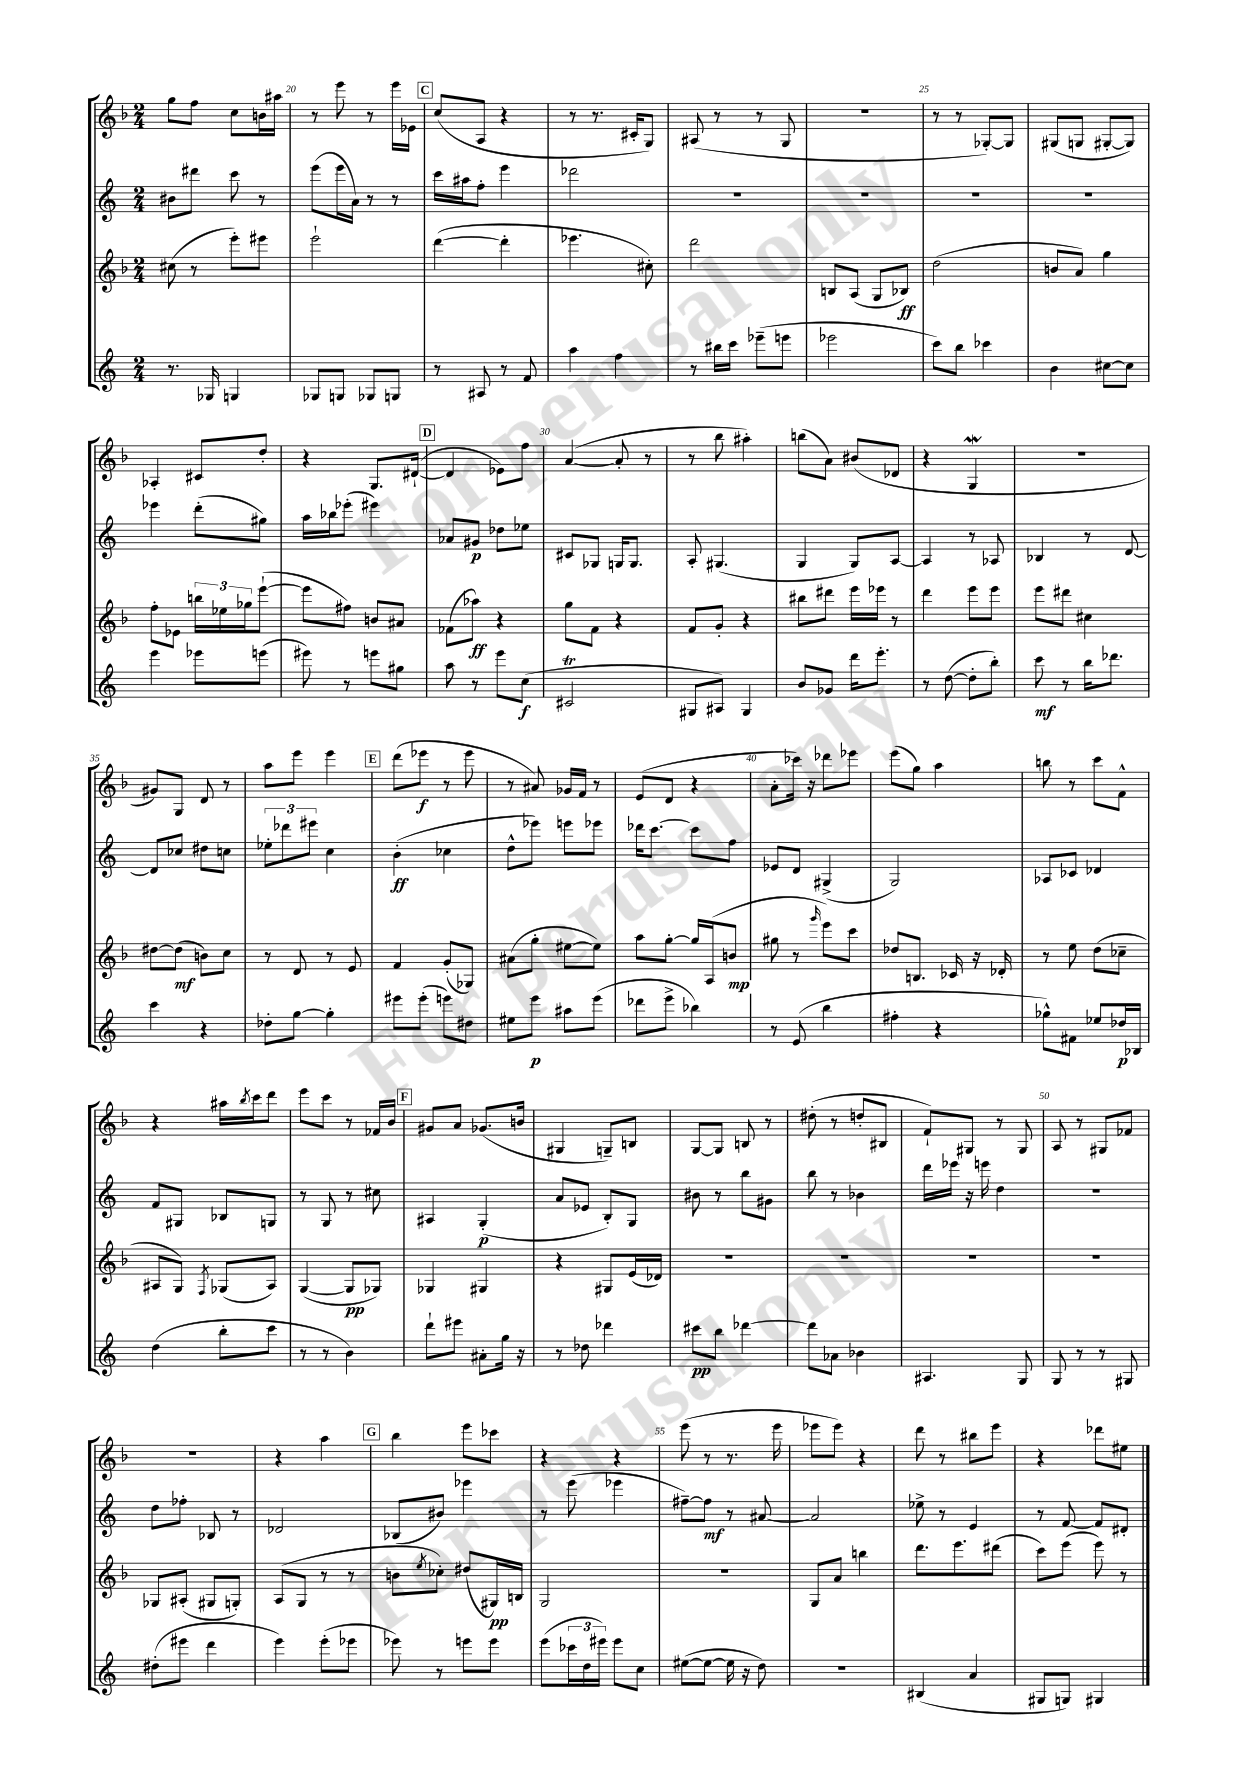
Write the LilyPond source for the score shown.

<<
\new StaffGroup <<
\new Staff = "s0" {
    \clef treble \key f \major \numericTimeSignature \time 2/4
    g''8 f''8 c''8 b'16 ais''16 |
    r8 e'''8 r8 e'''16 ees'16 |
    \mark \markup { \box "C" } c''8( a8 r4 |
    r8 r8. cis'16-. g8) |
    ais8( r8 r8 g8 |
    R2 |
    r8 r8 ges8~-.) ges8 |
    gis8( g8 gis8~-. gis8) |
    aes4-. cis'8 d''8-. |
    r4 g8. dis'16~-!( |
    \mark \markup { \box "D" } dis'4 ees'8) f''8 |
    a'4~( a'8-. r8 |
    r8 bes''8 ais''4-.) |
    b''8( a'8) bis'8( des'8 |
    r4 g4\mordent |
    R2 |
    gis'8) g8 d'8 r8 |
    a''8 e'''8 e'''4 |
    \mark \markup { \box "E" } d'''8( ees'''8\f r8 ees'''8 |
    r8 ais'8) ges'16 f'16 r8 |
    e'8( d'8 r4 |
    a'8-. ces'''16) r16 des'''8 ees'''8 |
    e'''8( g''8) a''4 |
    b''8 r8 c'''8 f'8-^ |
    r4 ais''16 \acciaccatura { bes''8 } c'''16 d'''8 |
    e'''8 c'''8 r8 fes'16 bes'16 |
    \mark \markup { \box "F" } gis'8 a'8 ges'8.( b'16 |
    gis4 g8--) b8 |
    g8~ g8 b8 r8 |
    dis''8-.( r8 d''8-. bis8 |
    f'8-!) gis8 r8 gis8 |
    a8 r8 gis8 fes'8 |
    r2 |
    r4 a''4 |
    \mark \markup { \box "G" } bes''4 e'''8 ces'''8 |
    r4 r4 |
    e'''8( r8 r8. e'''16 |
    ees'''8 ees'''8) r4 |
    d'''8 r8 bis''8 e'''8 |
    r4 des'''8 eis''8 \bar "|." |
}
\new Staff = "s1" {
    \clef treble \key c \major \numericTimeSignature \time 2/4
    bis'8 dis'''8 c'''8 r8 |
    e'''8( e'''16 a'16) r8 r8 |
    \mark \markup { \box "C" } c'''16 ais''16 f''8-. e'''4 |
    des'''2 |
    R2 |
    R2 |
    R2 |
    R2 |
    ees'''4 d'''8-.( gis''8) |
    a''16 bes''16 ees'''8-.( eis'''4) |
    \mark \markup { \box "D" } aes'8 gis'8\p des''8 ees''8 |
    cis'8 ges8 g16 g8. |
    a8-. gis4.( |
    g4 g8) a8~ |
    a4 r8 aes8 |
    bes4 r8 d'8~ |
    d'8 ces''8 dis''8 c''8 |
    \tuplet 3/2 { ees''8-. des'''8 eis'''8 } c''4 |
    \mark \markup { \box "E" } b'4-.\ff( ces''4 |
    d''8-^ ees'''8) e'''8 ees'''8 |
    des'''16 c'''8.~ c'''8 f''8 |
    ees'8 d'8 gis4->( |
    g2) |
    aes8 ces'8 des'4 |
    f'8 gis8 bes8 g8 |
    r8 g8 r8 cis''8 |
    \mark \markup { \box "F" } ais4 g4-.\p( |
    a'8 ees'8 b8-.) g8 |
    bis'8 r8 b''8 gis'8 |
    b''8 r8 bes'4 |
    d'''16 ees'''16 r16 e'''16 d''4 |
    R2 |
    d''8 fes''8-. bes8 r8 |
    des'2 |
    \mark \markup { \box "G" } bes8( bis'8) ees'''4 |
    r8 e'''8( ees'''4 |
    fis''8~--) fis''8\mf r8 ais'8~ |
    ais'2 |
    ees''8-> r8 e'4 |
    r8 f'8~ f'8 dis'8-. \bar "|." |
}
\new Staff = "s2" {
    \clef treble \key f \major \numericTimeSignature \time 2/4
    cis''8( r8 e'''8-.) eis'''8 |
    e'''2-! |
    \mark \markup { \box "C" } d'''4~( d'''4-. |
    ees'''4. cis''8-.) |
    d'''2 |
    b8 a8( g8 bes8\ff) |
    d''2( |
    b'8 a'8) g''4 |
    f''8-. ees'8 \tuplet 3/2 { b''16 ees''16 ges''16 } e'''8~-!( |
    e'''8 fis''8) b'8 ais'8 |
    \mark \markup { \box "D" } fes'8( aes''8\ff) r4 |
    g''8 f'8 r4 |
    f'8 g'8-. r4 |
    bis''8 dis'''8 e'''16 ees'''16 r8 |
    d'''4 e'''8 e'''8 |
    e'''8 dis'''8 cis''4 |
    dis''8~ dis''8\mf( b'8) c''8 |
    r8 d'8 r8 e'8 |
    \mark \markup { \box "E" } f'4 g'8-.( ges8) |
    ais'8( g''8-. eis''8~ eis''8) |
    a''8 g''8~-. g''16 a16( b'8\mp |
    gis''8 r8 \grace { g'''16 } e'''8) c'''8 |
    des''8 b8. ces'16 r16 des'16-. |
    r8 e''8 d''8( ces''8-- |
    ais8 g8) \acciaccatura { f8 } ges8( ais8) |
    g4~( g8\pp ges8) |
    \mark \markup { \box "F" } ges4 gis4 |
    r4 gis8 e'16( des'16) |
    R2 |
    R2 |
    R2 |
    R2 |
    ges8 ais8-.( gis8 g8-.) |
    a8( g8 r8 r8 |
    \mark \markup { \box "G" } b'8 \acciaccatura { e''8 } ces''8-.) dis''8( gis16\pp) b16 |
    g2 |
    R2 |
    g8 a'8 b''4 |
    d'''8. e'''8. dis'''8( |
    c'''8) e'''8( e'''8) r8 \bar "|." |
}
\new Staff = "s3" {
    \clef treble \key c \major \numericTimeSignature \time 2/4
    r8. ges16 g4 |
    ges8 g8 ges8 g8 |
    \mark \markup { \box "C" } r8 ais8 r8 f'8 |
    a''4 f''4 |
    r8 bis''16 c'''16 ees'''8--( e'''8 |
    ees'''2 |
    c'''8) b''8 ces'''4 |
    b'4 cis''8~ cis''8 |
    e'''4 ees'''8 e'''8( |
    eis'''8) r8 e'''8 gis''8 |
    \mark \markup { \box "D" } a''8 r8 e'''8 c''8\f( |
    cis'2\trill |
    gis8 ais8) gis4 |
    b'8 ges'8 d'''16 e'''8.-. |
    r8 d''8~( d''8-. b''8-.) |
    c'''8\mf r8 b''16 des'''8. |
    c'''4 r4 |
    des''8-. g''8~ g''4-. |
    \mark \markup { \box "E" } eis'''8 eis'''8-.( e'''8) dis''8 |
    eis''8 e'''8\p ais''8 e'''8( |
    des'''8 e'''8-> bes''4) |
    r8 e'8( b''4 |
    fis''4-. r4 |
    ges''8-^) fis'8 ees''8 des''16\p bes16 |
    d''4( b''8-. c'''8 |
    r8 r8 b'4) |
    \mark \markup { \box "F" } d'''8-! eis'''8 ais'8-. g''16 r16 |
    r8 des''8 des'''4 |
    cis'''8\pp b''8 des'''4~ |
    des'''8 aes'8 bes'4 |
    ais4. g8 |
    g8 r8 r8 gis8 |
    dis''8-.( eis'''8 d'''4 |
    e'''4) e'''8-.( ees'''8 |
    \mark \markup { \box "G" } ees'''8) r8 e'''8 e'''8 |
    e'''8( \tuplet 3/2 { ces'''16 d''16 eis'''16) } eis'''8 c''8 |
    eis''8~( eis''8~ eis''16 r16 d''8) |
    r2 |
    bis4( a'4 |
    gis8 g8) gis4 \bar "|." |
}
>>
>>
\layout { \context { \Score currentBarNumber = #19 \override BarNumber.break-visibility = ##(#f #t #t) barNumberVisibility = #(every-nth-bar-number-visible 5) } }
